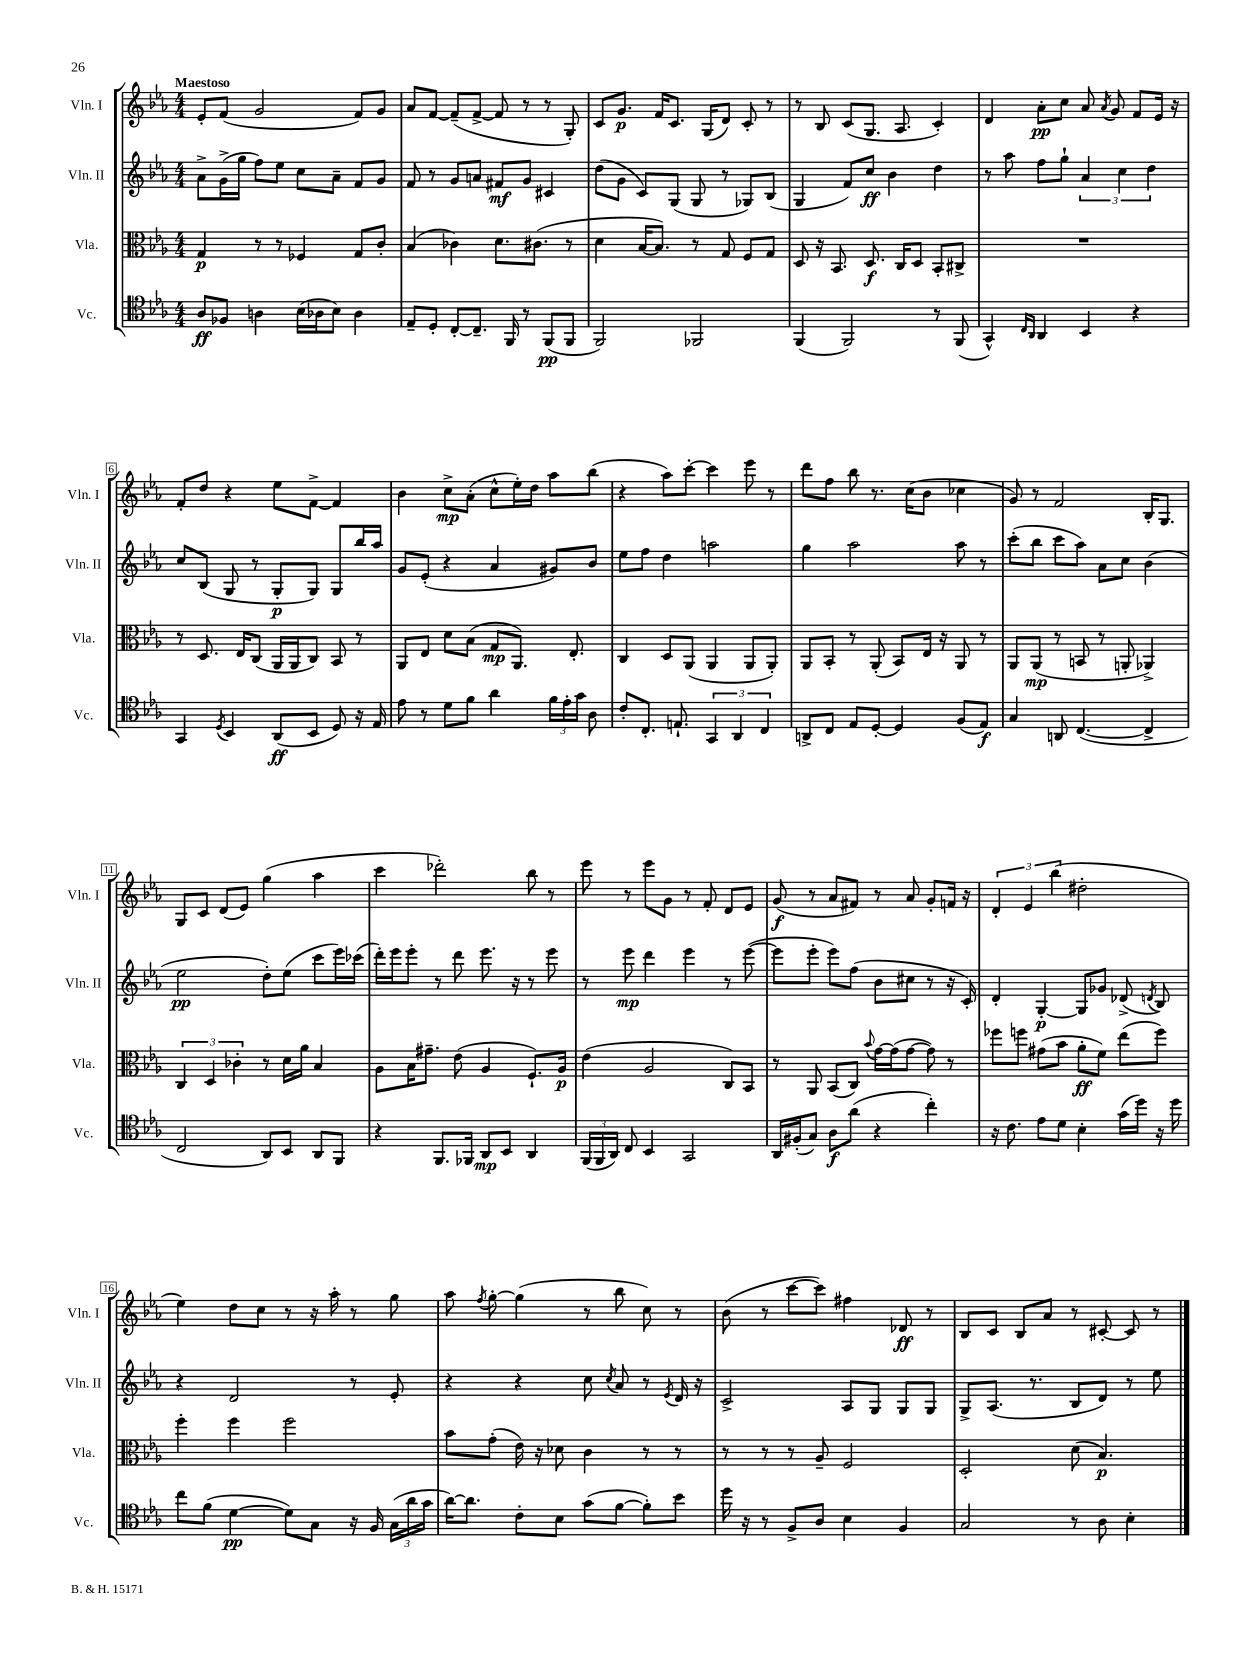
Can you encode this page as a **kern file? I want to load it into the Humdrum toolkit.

**kern	**dynam	**kern	**dynam	**kern	**dynam	**kern	**dynam
*part4	*part4	*part3	*part3	*part2	*part2	*part1	*part1
*staff4	*staff4	*staff3	*staff3	*staff2	*staff2	*staff1	*staff1
*I"Vc.	*	*I"Vla.	*	*I"Vln. II	*	*I"Vln. I	*
*I'Vc.	*	*I'Vla.	*	*I'Vln. II	*	*I'Vln. I	*
*clefC4	*	*clefC3	*	*clefG2	*	*clefG2	*
*k[b-e-a-]	*	*k[b-e-a-]	*	*k[b-e-a-]	*	*k[b-e-a-]	*
*M4/4	*	*M4/4	*	*M4/4	*	*M4/4	*
=1	=1	=1	=1	=1	=1	=1	=1
!	!	!	!	!	!	!LO:TX:a:B:t=Maestoso	!
8A-/L	ff	4G/	p	8a-^\L	.	8e-'/L	.
8F-X/J	.	.	.	(16g^\L	.	(8f/J	.
.	.	.	.	16gg\JJ	.	.	.
4An\	.	8r	.	8ff\L)	.	2g/	.
.	.	8r	.	8ee-\J	.	.	.
(16B-\LL	.	4F-X/	.	8cc\L	.	.	.
16A-X\J	.	.	.	.	.	.	.
8B-\J)	.	.	.	8a-~\J	.	.	.
4A-\	.	8G/L	.	8f/L	.	8f/L)	.
.	.	8c'/J	.	8g/J	.	8g/J	.
=2	=2	=2	=2	=2	=2	=2	=2
8E-~/L	.	(4B-/	.	8f/	.	8a-/L	.
8D'/J	.	.	.	8r	.	[8f/J	.
[8C'/L	.	4c-X\)	.	8g/L	.	(8f~/L]	.
8.C~/J]	.	.	.	8an/J	.	[8f^/J	.
.	.	8.d\L	.	8f#X/L	mf	8f/]	.
16FF/	.	.	.	.	.	.	.
8r	.	.	.	8g/J	.	8r	.
.	.	(8.c#X\J	.	.	.	.	.
(8FF/L	pp	.	.	4c#X/	.	8r	.
8FF/J	.	8r	.	.	.	8G'/)	.
=3	=3	=3	=3	=3	=3	=3	=3
2FF/)	.	4d\	.	(8dd\L	.	8c/L	.
.	.	.	.	8g\J	.	8.g/J	p
.	.	[16B-/KL	.	8c/L)	.	.	.
.	.	8.B-/J])	.	.	.	16f/KL	.
.	.	.	.	(8G/J	.	8.c/J	.
2FF-X/	.	8r	.	8G/	.	.	.
.	.	.	.	.	.	(16G/KL	.
.	.	8G/	.	8r	.	8d/J)	.
.	.	8F/L	.	8G-X/L)	.	8c'/	.
.	.	8G/J	.	(8B-/J	.	8r	.
=4	=4	=4	=4	=4	=4	=4	=4
(4FF/	.	8D/	.	4G/	.	8r	.
.	.	16r	.	.	.	8B-/	.
.	.	8.BB-/	.	.	.	.	.
2FF/)	.	.	.	8f/L)	.	(8c/L	.
.	.	8.D/	f	8cc/J	ff	8.G/J	.
.	.	.	.	4b-\	.	.	.
.	.	16C/KL	.	.	.	8.A-/	.
.	.	8D/J	.	.	.	.	.
8r	.	8BB-'/L	.	4dd\	.	4c'/)	.
(8FF/	.	8C#X^/J	.	.	.	.	.
=5	=5	=5	=5	=5	=5	=5	=5
4GG^^/)	.	1r	.	8r	.	4d/	.
.	.	.	.	8aa-\	.	.	.
16qqC/LL	.	.	.	.	.	.	.
16qqAA-/JJ	.	.	.	.	.	.	.
4AA-/	.	.	.	8ff\L	.	8a-'\L	pp
.	.	.	.	8gg`\J	.	8cc\J	.
4BB-/	.	.	.	6a-/	.	8a-/	.
.	.	.	.	.	.	8qa-/	.
.	.	.	.	.	.	8g/	.
.	.	.	.	6cc\	.	.	.
4r	.	.	.	.	.	8f/L	.
.	.	.	.	6dd\	.	.	.
.	.	.	.	.	.	16e-/Jk	.
.	.	.	.	.	.	16r	.
!!LO:LB:g=z
=6	=6	=6	=6	=6	=6	=6	=6
4GG/	.	8r	.	8cc/L	.	8f'/L	.
.	.	8.D/	.	(8B-/J	.	8dd/J	.
8qD/	.	.	.	.	.	.	.
4BB-/	.	.	.	8G/	.	4r	.
.	.	16E-/KL	.	.	.	.	.
.	.	(8C/J	.	8r	.	.	.
(8AA-/L	ff	16AA-/LL	.	8G'/L	p	8ee-\L	.
.	.	16AA-/J	.	.	.	.	.
8BB-/J	.	8C/J)	.	8G/J)	.	[8f^\J	.
8D/)	.	8BB-/	.	8G/L	.	4f/]	.
16r	.	8r	.	16bb-/L	.	.	.
16E-/	.	.	.	16aa-/JJ	.	.	.
=7	=7	=7	=7	=7	=7	=7	=7
8e-\	.	8AA-/L	.	8g/L	.	4b-\	.
8r	.	8E-/J	.	(8e-'/J	.	.	.
8d\L	.	8d\L	.	4r	.	8cc^\L	mp
8f\J	.	(8B-\J	.	.	.	(8a-'\J	.
4a-\	.	8G/L	mp	4a-/	.	8cc^^\L	.
.	.	8.AA-/J)	.	.	.	16ee-'\L)	.
.	.	.	.	.	.	16dd\JJ	.
24f\LL	.	.	.	8g#X/L)	.	8aa-\L	.
24e-'\	.	.	.	.	.	.	.
.	.	8.E-'/	.	.	.	.	.
24g\JJ	.	.	.	.	.	.	.
8A-\	.	.	.	8b-/J	.	(8bb-\J	.
=8	=8	=8	=8	=8	=8	=8	=8
8c'/L	.	4C/	.	8ee-\L	.	4r	.
8.C'/J	.	.	.	8ff\J	.	.	.
.	.	8D/L	.	4dd\	.	8aa-\L)	.
8.En`/	.	.	.	.	.	.	.
.	.	(8AA-/J	.	.	.	[8ccc'\J	.
6GG/	.	4AA-/	.	2aan\	.	4ccc\]	.
6AA-/	.	.	.	.	.	.	.
.	.	8AA-/L	.	.	.	8eee-\	.
6C/	.	.	.	.	.	.	.
.	.	8AA-'/J)	.	.	.	8r	.
=9	=9	=9	=9	=9	=9	=9	=9
8AAn^/L	.	8AA-/L	.	4gg\	.	8ddd\L	.
8C/J	.	8BB-'/J	.	.	.	8ff\J	.
8E-/L	.	8r	.	2aa-\	.	8bb-\	.
[8D'/J	.	(8AA-'/	.	.	.	8.r	.
4D/]	.	8BB-/L)	.	.	.	.	.
.	.	.	.	.	.	(16cc\KL	.
.	.	16E-/Jk	.	.	.	8b-\J	.
.	.	16r	.	.	.	.	.
(8F/L	.	8AA-/	.	8aa-\	.	4cc-X\	.
8E-/J)	f	8r	.	8r	.	.	.
=10	=10	=10	=10	=10	=10	=10	=10
4G/	.	8AA-/L	.	(8ccc'\L	.	8g/)	.
.	.	(8AA-/J	mp	8bb-\J	.	8r	.
8AAn/	.	8r	.	8ccc\L	.	2f/	.
([4.C/	.	8BBn/	.	8aa-\J)	.	.	.
.	.	8r	.	8a-\L	.	.	.
.	.	8AAn'/	.	8cc\J	.	.	.
4C^/]	.	4AA-X^/)	.	(4b-\	.	16B-'/KL	.
.	.	.	.	.	.	8.G/J	.
!!LO:LB:g=z
=11	=11	=11	=11	=11	=11	=11	=11
2C/	.	6C/	.	2ee-\	pp	8G/L	.
.	.	.	.	.	.	8c/J	.
.	.	6D/	.	.	.	.	.
.	.	.	.	.	.	(8d/L	.
.	.	6c-X'\	.	.	.	.	.
.	.	.	.	.	.	8e-/J)	.
8AA-/L)	.	8r	.	8dd'\L)	.	(4gg\	.
8BB-/J	.	16d\LL	.	(8ee-\J	.	.	.
.	.	16a-\JJ	.	.	.	.	.
8AA-/L	.	4B-/	.	8ccc\L	.	4aa-\	.
8FF/J	.	.	.	16eee-\L)	.	.	.
.	.	.	.	(16ccc-X\JJ	.	.	.
=12	=12	=12	=12	=12	=12	=12	=12
4r	.	8A-\L	.	16ddd'\LL)	.	4ccc\	.
.	.	.	.	16eee-\J	.	.	.
.	.	16B-\K	.	8eee-'\J	.	.	.
.	.	8.g#X~\J	.	.	.	.	.
8.FF/L	.	.	.	8r	.	2ddd-X'\)	.
.	.	(8e-\	.	8ddd\	.	.	.
16FF-X/Jk	.	.	.	.	.	.	.
8AA-/L	mp	4A-/	.	8.eee-\	.	.	.
8BB-/J	.	.	.	.	.	.	.
.	.	.	.	16r	.	.	.
4AA-/	.	8.F`/L)	.	8r	.	8bb-\	.
.	.	.	.	8eee-\	.	8r	.
.	.	16A-/Jk	p	.	.	.	.
=13	=13	=13	=13	=13	=13	=13	=13
(24FF/LL	.	(4e-\	.	8r	.	8eee-\	.
24FF/	.	.	.	.	.	.	.
24AA-/JJ)	.	.	.	.	.	.	.
8C/	.	.	.	8eee-\	mp	8r	.
4BB-/	.	2A-/	.	4ddd\	.	8eee-\L	.
.	.	.	.	.	.	8g\J	.
2GG/	.	.	.	4eee-\	.	8r	.
.	.	.	.	.	.	8f'/	.
.	.	8C/L)	.	8r	.	8d/L	.
.	.	8BB-/J	.	([8eee-\	.	8e-/J	.
=14	=14	=14	=14	=14	=14	=14	=14
16AA-/LL	.	8r	.	8eee-\L]	.	(8g/	f
(16F#X'/J	.	.	.	.	.	.	.
8G/J)	.	8AA-/	.	8eee-'\J	.	8r	.
8A-\L	f	(8BB-/L	.	8eee-\L)	.	8a-/L	.
(8a-\J	.	8C/J)	.	(8ff\J	.	8f#X/J)	.
.	.	8qqb-/	.	.	.	.	.
4r	.	[16g\LL	.	8b-\L	.	8r	.
.	.	(16g\J]	.	.	.	.	.
.	.	[8g\J	.	8cc#X\J	.	8a-/	.
4cc'\)	.	8g\])	.	8r	.	8g'/L	.
.	.	8r	.	16r	.	16fn/Jk	.
.	.	.	.	16c'/)	.	16r	.
=15	=15	=15	=15	=15	=15	=15	=15
16r	.	8ff-X\L	.	4d'/	.	6d'/	.
8.c\	.	.	.	.	.	.	.
.	.	8ffn\J	.	.	.	.	.
.	.	.	.	.	.	6e-/	.
8e-\L	.	(8g#X\L	.	[4G'/	p	.	.
.	.	.	.	.	.	(6bb-\	.
8d\J	.	8b-\J	.	.	.	.	.
4B-'\	.	8a-'\L	ff	8G/L]	.	2dd#X'\	.
.	.	8f\J)	.	8g-X/J	.	.	.
(16g\LL	.	(8ee-\L	.	(8d-X^/	.	.	.
16dd\JJ)	.	.	.	.	.	.	.
.	.	.	.	8qdn/	.	.	.
16r	.	8ff\J)	.	8B-/)	.	.	.
16dd\	.	.	.	.	.	.	.
!!LO:LB:g=z
=16	=16	=16	=16	=16	=16	=16	=16
8cc\L	.	4ff'\	.	4r	.	4ee-\)	.
(8f\J	.	.	.	.	.	.	.
[4d\	pp	4ff\	.	2d/	.	8dd\L	.
.	.	.	.	.	.	8cc\J	.
8d\L])	.	2ff\	.	.	.	8r	.
8G\J	.	.	.	.	.	16r	.
.	.	.	.	.	.	16aa-'\	.
16r	.	.	.	8r	.	8r	.
16F/	.	.	.	.	.	.	.
(24G\LL	.	.	.	8e-'/	.	8gg\	.
24a-\	.	.	.	.	.	.	.
24g\JJ	.	.	.	.	.	.	.
=17	=17	=17	=17	=17	=17	=17	=17
[16a-\KL)	.	8b-\L	.	4r	.	8aa-\	.
8.a-\J]	.	.	.	.	.	.	.
.	.	.	.	.	.	8qff/	.
.	.	(8g'\J	.	.	.	[8gg'\	.
8c'\L	.	16e-\)	.	4r	.	(4gg\]	.
.	.	16r	.	.	.	.	.
8B-\J	.	8d-X\	.	.	.	.	.
(8g\L	.	4c\	.	8cc\	.	8r	.
.	.	.	.	8qcc/	.	.	.
[8f\J	.	.	.	8a-/	.	8bb-\	.
8f'\L])	.	8r	.	8r	.	8cc\)	.
.	.	.	.	8qe-/	.	.	.
8b-\J	.	8r	.	16d/	.	8r	.
.	.	.	.	16r	.	.	.
=18	=18	=18	=18	=18	=18	=18	=18
16dd\	.	8r	.	2c^/	.	(8b-\	.
16r	.	.	.	.	.	.	.
8r	.	8r	.	.	.	8r	.
8F^/L	.	8r	.	.	.	[8ccc\L	.
8A-/J	.	8A-~/	.	.	.	8ccc\J])	.
4B-\	.	2F/	.	8A-/L	.	4ff#X\	.
.	.	.	.	8G/J	.	.	.
4F/	.	.	.	8G/L	.	8d-X/	ff
.	.	.	.	8G/J	.	8r	.
=19	=19	=19	=19	=19	=19	=19	=19
2G/	.	2D'/	.	8G^/L	.	8B-/L	.
.	.	.	.	(8.A-/J	.	8c/J	.
.	.	.	.	.	.	8B-/L	.
.	.	.	.	8.r	.	.	.
.	.	.	.	.	.	8a-/J	.
8r	.	(8d\	.	8B-/L	.	8r	.
8A-\	.	4.B-/)	p	8d/J)	.	[8c#X'/	.
4B-'\	.	.	.	8r	.	8c#/]	.
.	.	.	.	8ee-\	.	8r	.
==	==	==	==	==	==	==	==
*-	*-	*-	*-	*-	*-	*-	*-
